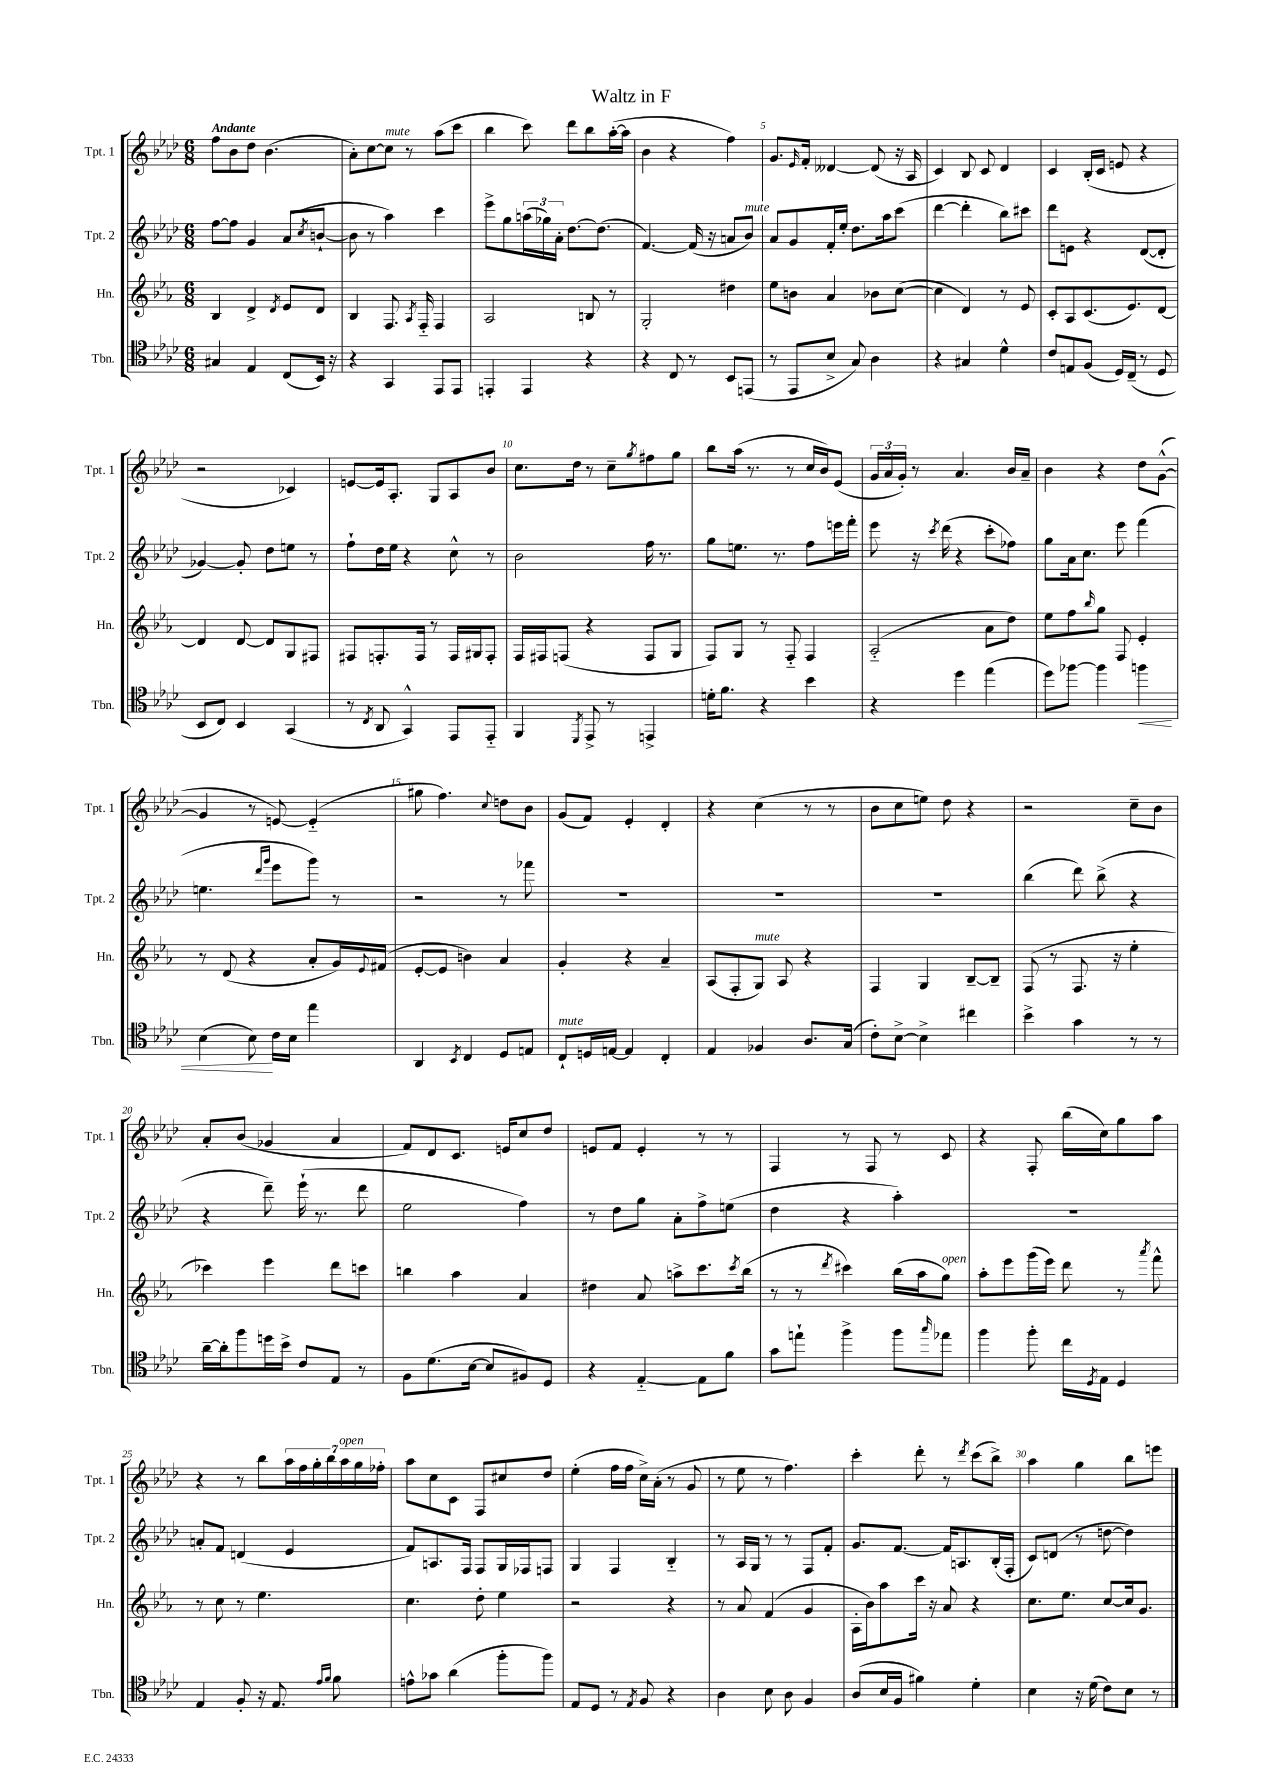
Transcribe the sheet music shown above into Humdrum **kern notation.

**kern	**kern	**kern	**kern
*staff4	*staff3	*staff2	*staff1
*clefC4	*clefG2	*clefG2	*clefG2
*k[b-e-a-d-]	*k[b-e-a-]	*k[b-e-a-d-]	*k[b-e-a-d-]
*M6/8	*M6/8	*M6/8	*M6/8
4G#	4B-	[8ff	8ff
.	.	8ff]	8b-
4E-	4d^	4g	8dd-
.	.	.	(4.b-
.	8qd	.	.
(8C	8e-	(8a-	.
.	.	8qcc	.
16BB-)	8d	[8b`	.
16r	.	.	.
=	=	=	=
4r	4B-	8b]	8a-')
.	.	8r	[8cc
4GG	8.F	4aa-)	8cc]
.	.	.	8r
.	8qA-	.	.
.	16F'~	.	.
8EE-	4F	4ccc	(8aa-
8EE-	.	.	8ccc
=	=	=	=
4EE'	2A-	8eee-^	4bb-
.	.	8gg	.
4EE	.	(24aa	8ccc)
.	.	24gg-)	.
.	.	24a-'	.
.	.	[8.dd-	8ddd-
4r	8B	.	8bb-
.	.	(8.dd-]	.
.	8r	.	([16aa-'
.	.	.	16aa-]
=	=	=	=
4r	2G'	[4.f)	4b-
8C	.	.	4r
8r	.	(16f]	.
.	.	16r	.
8BB-	4dd#	8a	4ff)
(8EE	.	8b-)	.
=	=	=	=
8r	8ee-	8a-	8.g
8EE-	8b	8g	.
.	.	.	16qqe-
.	.	.	16f'
8B-^	4a-	16f'	[4d--
.	.	16ee-'	.
8G)	.	8.dd-	.
4A-	8b-	.	(8d--]
.	.	16aa-	.
.	([8cc	(8ccc	16r
.	.	.	16A-
=	=	=	=
4r	4cc]	[4ddd-	4c)
4G#	4d)	4ddd-']	8B-
.	.	.	8c
4d-^^	8r	8bb-)	4d-
.	8e-	8ccc#	.
=	=	=	=
8c	8c'	8ddd-	4c
8E	8A-	8e	.
(8F	(8.c	4r	(16B-'
.	.	.	16c
16D-)	.	.	8e
(16C~	8.e-)	.	.
8r	.	([8d-	4r
8D-	[8d	8d-']	.
=	=	=	=
8BB-	4d]	[4g-)	2r
8C)	.	.	.
4BB-	[8d	8g-']	.
.	8d]	8dd-	.
(4GG	8G	8ee	4c-)
.	8F#	8r	.
=	=	=	=
8r	8F#	8ff`	[8e
8qC	.	.	.
8AA-	8.F'	16dd-	16e]
.	.	16ee-	8.A-'
4GG^^)	.	4r	.
.	16F	.	.
.	8r	.	8G
8EE-	16F	8cc^^	8A-
.	16G#	.	.
8EE-'~	8F'	8r	8b-
=	=	=	=
4FF	16F	2b-	8.cc
.	16F#	.	.
.	(8F	.	.
.	.	.	16dd-
8qDD-	.	.	.
8EE-^	4r	.	8r
8r	.	.	8cc~
.	.	.	8qgg
4EE^	8F	16ff	8ff#
.	.	8.r	.
.	8G	.	8gg
=	=	=	=
16d'	8F)	8gg	8bb-
8.f	.	.	.
.	8G	8.ee	(16aa-
.	.	.	8.r
4r	8r	.	.
.	.	8.r	.
.	8F'~	.	8r
4b-	4F	8ff	16cc
.	.	.	16b-)
.	.	16eee	(8e-
.	.	16fff'	.
=	=	=	=
4r	(2A-'~	8eee-	24g
.	.	.	24a-
.	.	.	24g')
.	.	16r	8r
.	.	8qccc	.
.	.	(16ddd-	.
4dd-	.	4r	4.a-
(4ee-	8a-	8ccc'	.
.	8dd)	8ff-)	16b-
.	.	.	16a-~
=	=	=	=
8dd-)	8ee-	8gg	4b-
[8ff-	8ff	16a-	.
.	.	8.cc	.
.	16qqbb-	.	.
4ff-]	8gg	.	4r
.	8F	8eee-	.
4ff	4e-'	(4fff	8dd-
.	.	.	([8g^^
=	=	=	=
(4B-	8r	4.ee	4g]
.	(8d	.	.
8B-)	4r	.	8r
.	.	16qqddd-	.
.	.	16qqggg	.
16c	.	8eee-	[8e)
16B-	.	.	.
4ee-	8a-'	8ggg)	(4e'~]
.	16g)	8r	.
.	8qqe-	.	.
.	(16f#	.	.
=	=	=	=
4AA-	[8e-'	2r	8gg#
.	8e-]	.	4.ff)
8qBB-	.	.	.
4C	4b)	.	.
.	.	.	8qqcc
8D-	4a-	8r	8dd
8E	.	8fff-	8b-
=	=	=	=
8C`	4g'	2.r	(8g
16D	.	.	8f)
[16E	.	.	.
4E]	4r	.	4e-'
4C'	4a-~	.	4d-'
=	=	=	=
4E-	(8A-	2.r	4r
.	8F'	.	.
4F-	8G)	.	(4cc
.	8A-	.	.
8.A-	4r	.	8r
.	.	.	8r
(16G	.	.	.
=	=	=	=
8c')	4F	2.r	8b-
[8B-^	.	.	8cc
4B-^]	4G	.	8ee)
.	.	.	8dd-
4cc#	[8B-~	.	4r
.	8B-~]	.	.
=	=	=	=
4b-^	(8F	(4bb-	2r
.	8r	.	.
4g	8.F	8ddd-)	.
.	.	(8bb-^	.
.	16r	.	.
8r	4ee-'	4r	8cc~
8r	.	.	8b-
=	=	=	=
[16a-~	4ccc-)	4r	8a-'
16a-']	.	.	.
8ff	.	.	(8b-
16dd	4eee-	8ddd-~)	4g-
16b-^	.	.	.
8c	.	(16eee-`	.
.	.	8.r	.
8E-	8ddd	.	4a-
8r	8ccc	8ddd-	.
=	=	=	=
8F	4bb	2ee-	8f)
(8.d-	.	.	8d-
.	4aa-	.	8.c
[16B-	.	.	.
8B-]	.	.	.
.	.	.	16e
8F#)	4a-	4ff)	8cc
8D-	.	.	8dd-
=	=	=	=
4r	4dd#	8r	8e
.	.	8dd-	8f
[4E-'~	8a-	8gg	4e'
.	8aa^	8a-'	.
8E-]	8.ccc	8ff^	8r
8f	.	(8ee	8r
.	8qccc	.	.
.	(16bb-	.	.
=	=	=	=
8g	8r	4dd-	4F
8ee`	8r	.	.
.	8qddd	.	.
4ff^	4ccc#)	4r	8r
.	.	.	8F
8ff	(16bb-	4aa-')	8r
.	16aa-	.	.
16qqgg	.	.	.
8ee-	8gg)	.	8c
=	=	=	=
4ff	8aa-'	2.r	4r
.	8eee-	.	.
8ff'	(16ggg	.	8F'
.	16eee-)	.	.
16cc	8ddd	.	(16bb-
8qD-	.	.	.
16E-	.	.	16cc)
4D-	8r	.	8gg
.	8qaaa-	.	.
.	8fff^^	.	8aa-
=	=	=	=
4E-	8r	8a'	4r
.	8cc	8f	.
8F'	8r	(4d	8r
16r	4.ee-	.	8bb-
8.E-	.	.	.
.	.	4e-	28aa-
.	.	.	28ff
.	.	.	28gg'
.	.	.	28bb-
16qqe-	.	.	.
16qqf	.	.	.
8f	.	.	.
.	.	.	28aa-
.	.	.	28gg
.	.	.	28ff-'
=	=	=	=
8e^^	4.cc	8f)	8aa-
8g-	.	8.A	8cc
(4a-	.	.	8c
.	.	16F	.
.	8dd'	8F	8F
8ff'	4ee-	16G	8cc#
.	.	16F-	.
8ff)	.	8F	8dd-
=	=	=	=
8E-	2r	4G	(4ee-'
8D-	.	.	.
8r	.	4F	16ff
.	.	.	16ff
8qE-	.	.	.
8F	.	.	16cc^)
.	.	.	(16a-'
4r	4r	4B-'~	8r
.	.	.	8g
=	=	=	=
4A-	8r	8r	8r
.	8a-	16A-	8ee-
.	.	16G	.
8B-	(4f	8r	8r
8A-	.	8r	4.ff)
4F	4g	8F	.
.	.	8f'	.
=	=	=	=
(8A-	16A-'	8.g	4ccc'
.	16b-)	.	.
16B-	8aa-	.	.
16F	.	[8.f	.
4f#)	16ccc	.	8ddd-'
.	16r	.	.
.	8a-	16f]	8r
.	.	8.A	.
.	.	.	8qddd-
4d-'	4r	.	(8ccc
.	.	(16B-'	8bb-^)
.	.	16F'	.
=	=	=	=
4B-	8.cc	8c)	4aa-
.	.	(8d	.
.	8.ee-	.	.
16r	.	8r	4gg
(16d-	.	.	.
8c)	[8cc	[8dd	.
8B-	16cc]	4dd])	8bb-
.	8.g	.	.
8r	.	.	8eee
==	==	==	==
*-	*-	*-	*-
